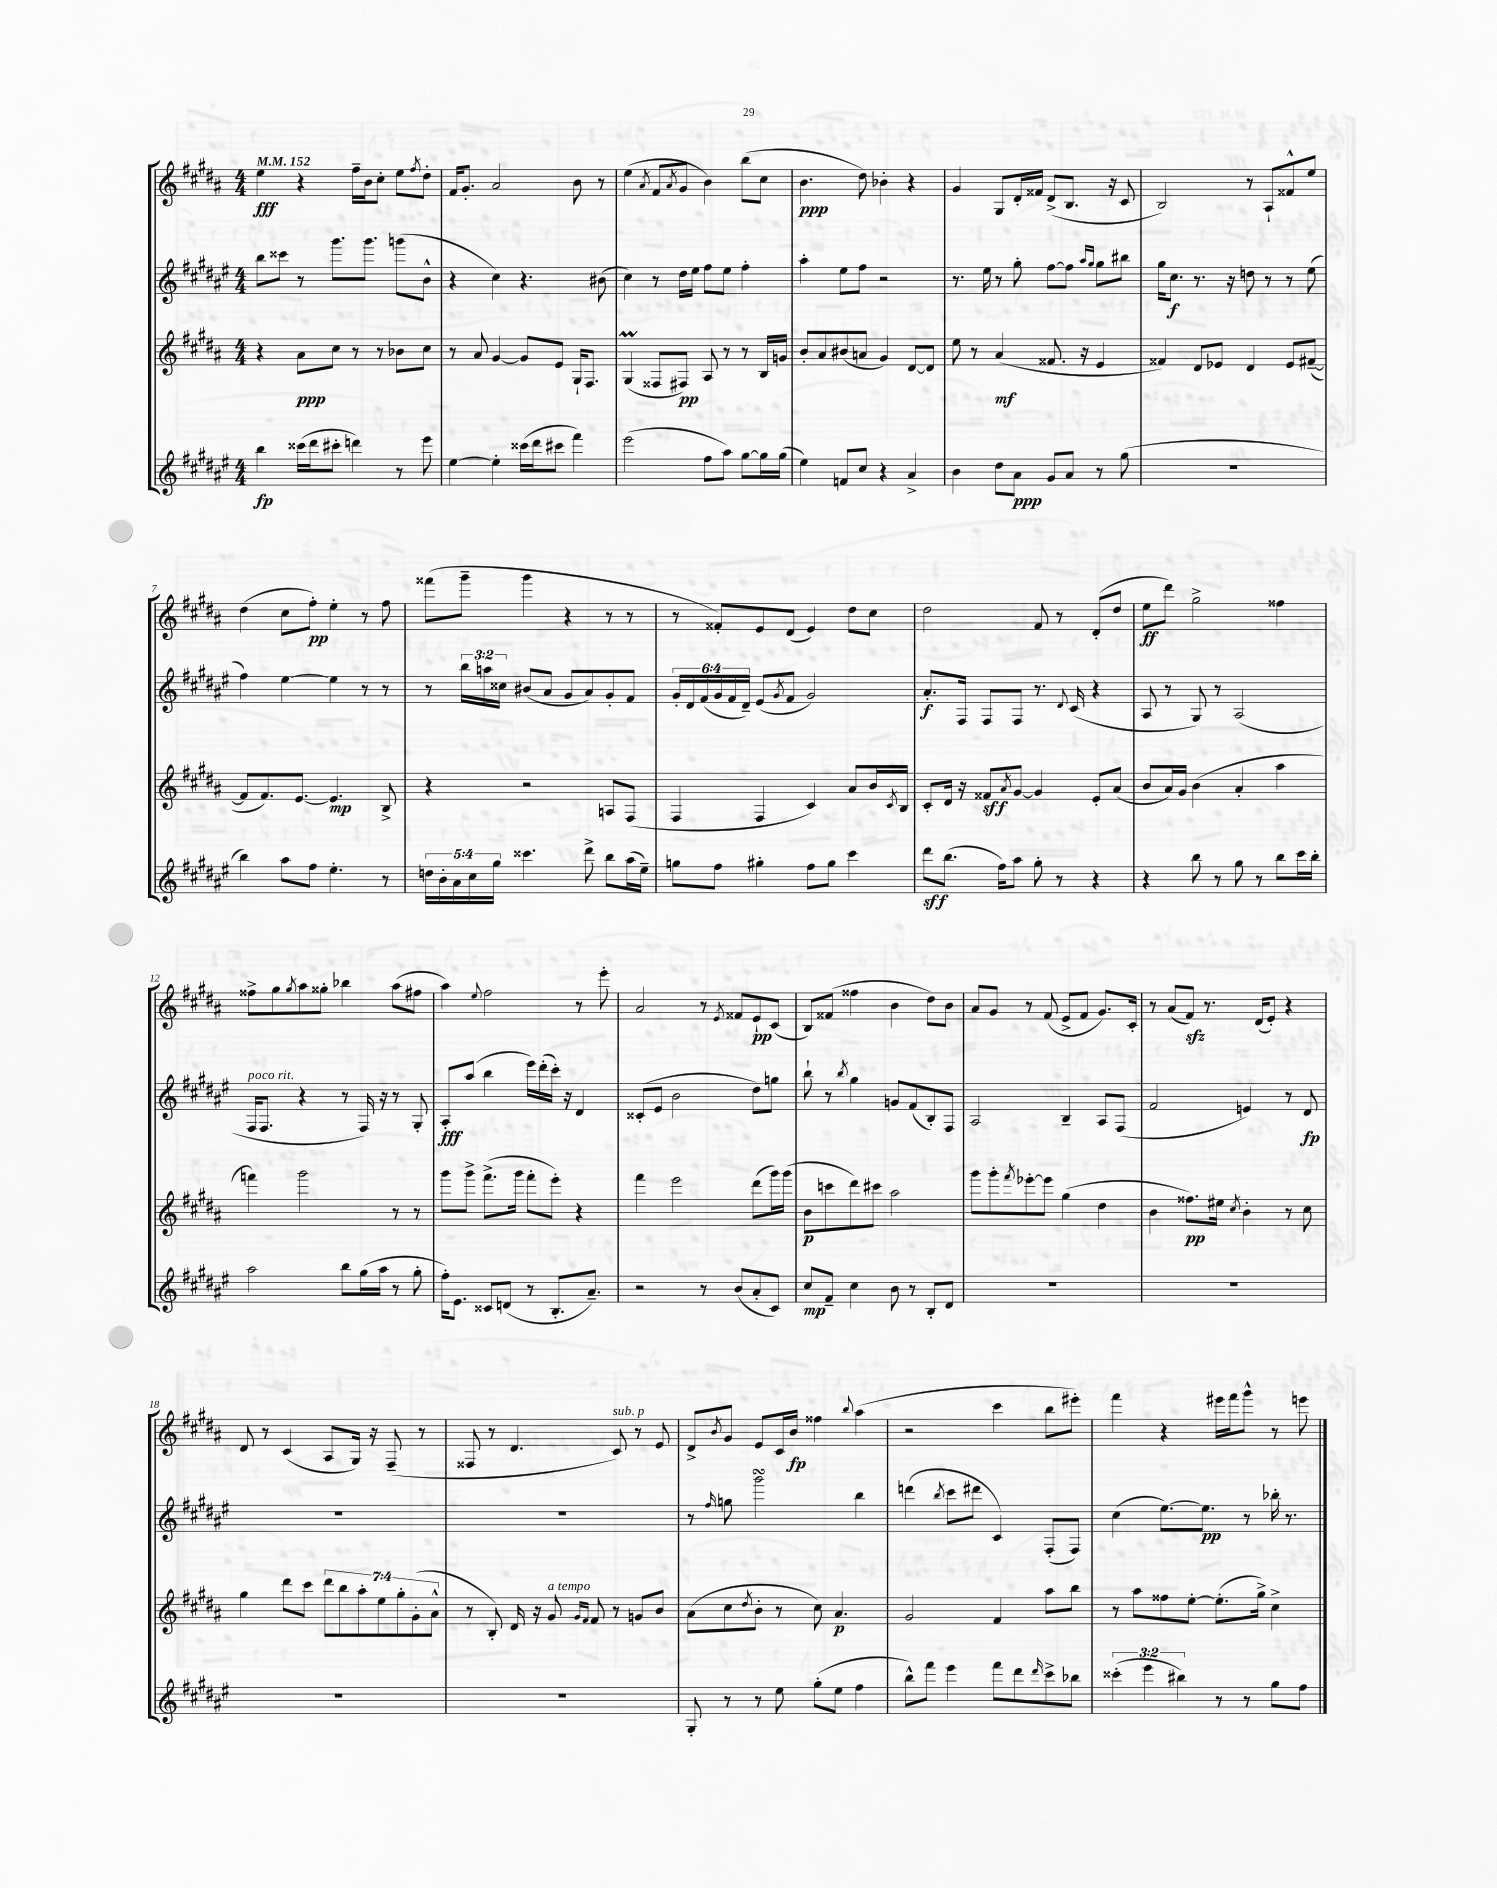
<<
\new StaffGroup <<
\new Staff = "s0" {
    \clef treble \key b \major \numericTimeSignature \time 4/4 \tempo 4 = 152
    e''4\fff r4 fis''16-- b'16 cis''8-. e''8 \acciaccatura { fis''8 } dis''8-. |
    fis'16 gis'8.-. ais'2 b'8 r8 |
    e''4( \acciaccatura { ais'8 } fis'8 \acciaccatura { ais'8 } gis'8 b'4) b''8( cis''8 |
    b'4.\ppp dis''8) bes'4-. r4 |
    gis'4 gis8 dis'16-. fisis'16 dis'8->( b8. r16 cis'8 |
    b2) r8 ais8-! fisis'8-^ e''8 |
    dis''4( cis''8 fis''8-.\pp) e''4-. r8 fis''8 |
    fisis'''8( gis'''8-- gis'''4 r4 r8 r8 |
    r8 fisis'8-.) e'8 dis'8( e'4) dis''8 cis''8 |
    dis''2 fis'8 r8 dis'8-.( dis''8 |
    e''8\ff dis'''8) gis''2-> fisis''4 |
    fisis''8-> gis''8 \acciaccatura { gis''8 } ais''8 gisis''8-. bes''4 ais''8( fis''8 |
    ais''4) \appoggiatura { e''8 } fis''2 r8 e'''8-. |
    ais'2 r8 \acciaccatura { e'8 } fisis'8 e'8-!\pp cis'8( |
    b8) fisis'8( fisis''4 b'4 dis''8) b'8 |
    ais'8 gis'8 r8 fis'8( e'8-> fis'8 gis'8.) cis'16-. |
    r8 ais'8( fis'8\sfz) r8. dis'16( e'8-.) r4 |
    dis'8 r8 cis'4( ais8 gis16) r16 fis8--( r8 |
    fisis8 r8 dis'4. cis'8^\markup { \italic "sub. p" }) r8 e'8 |
    dis'8-> \acciaccatura { b'8 } gis'8 e'8 cis'16 b'16\fp fisis''4 \appoggiatura { b''8 } ais''4( |
    r2 cis'''4 b''8 eis'''8-.) |
    fis'''4 r4 eis'''16 fis'''16 gis'''8-^ r8 e'''8 \bar "|." |
}
\new Staff = "s1" {
    \clef treble \key fis \major \numericTimeSignature \time 4/4 \override Staff.TupletNumber.text = #tuplet-number::calc-fraction-text
    b''8 cisis'''8 r8 gis'''8. gis'''8. g'''8( b'8-^ |
    r4 cis''4) r4. bis'8( |
    cis''4) r8 dis''16 eis''16 fis''8 eis''8 fis''4-. |
    ais''4-. eis''8 fis''8 r2 |
    r8. eis''16 r8 gis''8-. fis''8~ fis''8 \grace { ais''16 gis''16 } gis''8 bis''8 |
    gis''16 cis''8.\f r8. r16 d''8 r8 r8 eis''8( |
    fis''4) eis''4~ eis''4 r8 r8 |
    r8 \tuplet 3/2 { b''16 a''16 cisis''16 } bis'8( ais'8 gis'8 ais'8) gis'8-. fis'8 |
    \tuplet 6/4 { gis'16-. dis'16 fis'16( gis'16 fis'16 dis'16--) } eis'8( \acciaccatura { gis'8 } fis'8 gis'2) |
    ais'8.-.\f fis16 fis8 fis8 r8. \appoggiatura { dis'8 } cis'16( r4 |
    ais8 r8 gis8) r8 ais2( |
    fis16^\markup { \italic "poco rit." } fis8. r4 r8 fis16) r16 r8 gis8-. |
    ais8-.\fff ais''8( b''4 eis'''16) dis'''16-.( cis'''16-.) r16 dis'4 |
    cisis'8-.( eis'8 b'2 dis''8) g''8 |
    b''8-! r8 \acciaccatura { b''8 } gis''4 g'8 fis'8( b8-.) fis8 |
    ais2 b4-- ais8 fis8( |
    fis'2 e'4) r8 dis'8\fp |
    R1 |
    R1 |
    r8 \grace { fis''16 } g''8 gis'''2\turn b''4 |
    d'''4( \acciaccatura { b''8 } cis'''8 dis'''8 cis'4) fis8-.( fis8) |
    cis''4( eis''8.~) eis''8.\pp r8 bes''16-. r8. \bar "|." |
}
\new Staff = "s2" {
    \clef treble \key b \major \numericTimeSignature \time 4/4 \override Staff.TupletNumber.text = #tuplet-number::calc-fraction-text
    r4 ais'8\ppp cis''8 r8 r8 bes'8 cis''8 |
    r8 ais'8 gis'4~ gis'8 e'8 gis16-! fis8. |
    gis4\prall( fisis8 fis8\pp) ais8 r8 r8 b16 g'16 |
    b'8-. ais'8 bis'8( a'8 gis'4) dis'8~ dis'8 |
    e''8 r8 ais'4\mf( fisis'8. r16 e'4 |
    fisis'4) dis'8 ees'8 dis'4 ees'8 fis'8~--( |
    fis'8 fis'8.) e'8.~ e'4.\mp b8-> |
    r4 r2 a8 fis8( |
    fis4 fis4 cis'4) ais'8 b'16 \acciaccatura { cis'8 } b16 |
    cis'8-. dis'16 r16 fisis'8\sff \acciaccatura { ais'8 } gis'8~ gis'4 e'8-. ais'8( |
    b'8 ais'16) gis'16 b'4( ais'4-. ais''4 |
    f'''4) gis'''2 r8 r8 |
    gis'''8 gis'''8-> fis'''8.->( gis'''16 fis'''8-. e'''8-.) r4 |
    fis'''4 e'''2 dis'''8( gis'''16) gis'''16( |
    b'8\p c'''8 dis'''8) cis'''8 ais''2 |
    gis'''8 gis'''8-. \acciaccatura { fis'''8 } ees'''8~-. ees'''8 gis''4( dis''4 |
    b'4 fisis''8.\pp) eis''16 \acciaccatura { cis''8 } b'4-. r8 cis''8 |
    gis''4 dis'''8 cis'''8 \tuplet 7/4 { dis'''8 b''8 ais''8-. e''8 gis''8-. gis'8-.( ais'8-^ } |
    r8 b8-.) dis'16 r16 gis'8^\markup { \italic "a tempo" } \grace { gis'16 fis'16 } fis'8 r8 g'8 b'8 |
    ais'8( cis''8 \acciaccatura { dis''8 } b'8-. r8 cis''8) ais'4.\p |
    gis'2 fis'4 ais''8 b''8 |
    r8 ais''8 fisis''8 e''8~-. e''8.-.( gis''16->) cis''4-> \bar "|." |
}
\new Staff = "s3" {
    \clef treble \key fis \major \numericTimeSignature \time 4/4 \override Staff.TupletNumber.text = #tuplet-number::calc-fraction-text
    b''4\fp cisis'''16( dis'''16 cis'''8-. d'''4) r8 eis'''8 |
    eis''4~ eis''4-. cisis'''16( dis'''16 cis'''8 fis'''4) |
    eis'''2( fis''8 ais''8) gis''8~ gis''16 gis''16( |
    eis''4) f'8 cis''8 r4 ais'4-> |
    b'4 dis''8 ais'8\ppp gis'8 ais'8 r8 gis''8( |
    R1 |
    b''4) ais''8 fis''8 eis''4.-. r8 |
    \tuplet 5/4 { d''16 b'16-. ais'16 cis''16 gis''16 } cisis'''4. dis'''8-> b''8 ais''16( eis''16--) |
    g''8 fis''8 gis''4-. fis''8 gis''8 cis'''4 |
    dis'''8\sff b''8.( fis''16) ais''8 gis''8-. r8 r4 |
    r4 b''8 r8 gis''8 r8 b''8 cis'''16 b''16-. |
    ais''2 b''8 gis''16( ais''16 r8 gis''8-. |
    fis''16-.) eis'8. cisis'8 d'8( r8 b8.-. ais'8.--) |
    r2 r8 b'8( ais'8-. cis'8) |
    cis''8\mp fis'8-- cis''4 b'8 r8 b8-. dis'8 |
    R1 |
    R1 |
    R1 |
    R1 |
    gis8-. r8 r8 eis''8 gis''8-.( eis''8 fis''4 |
    b''8-^) fis'''8 eis'''4 fis'''8 dis'''8 \grace { dis'''16 } cis'''8-> bes''8 |
    \tuplet 3/2 { cisis'''4-.( eis'''4 bis''4) } r8 r8 gis''8 fis''8 \bar "|." |
}
>>
>>
